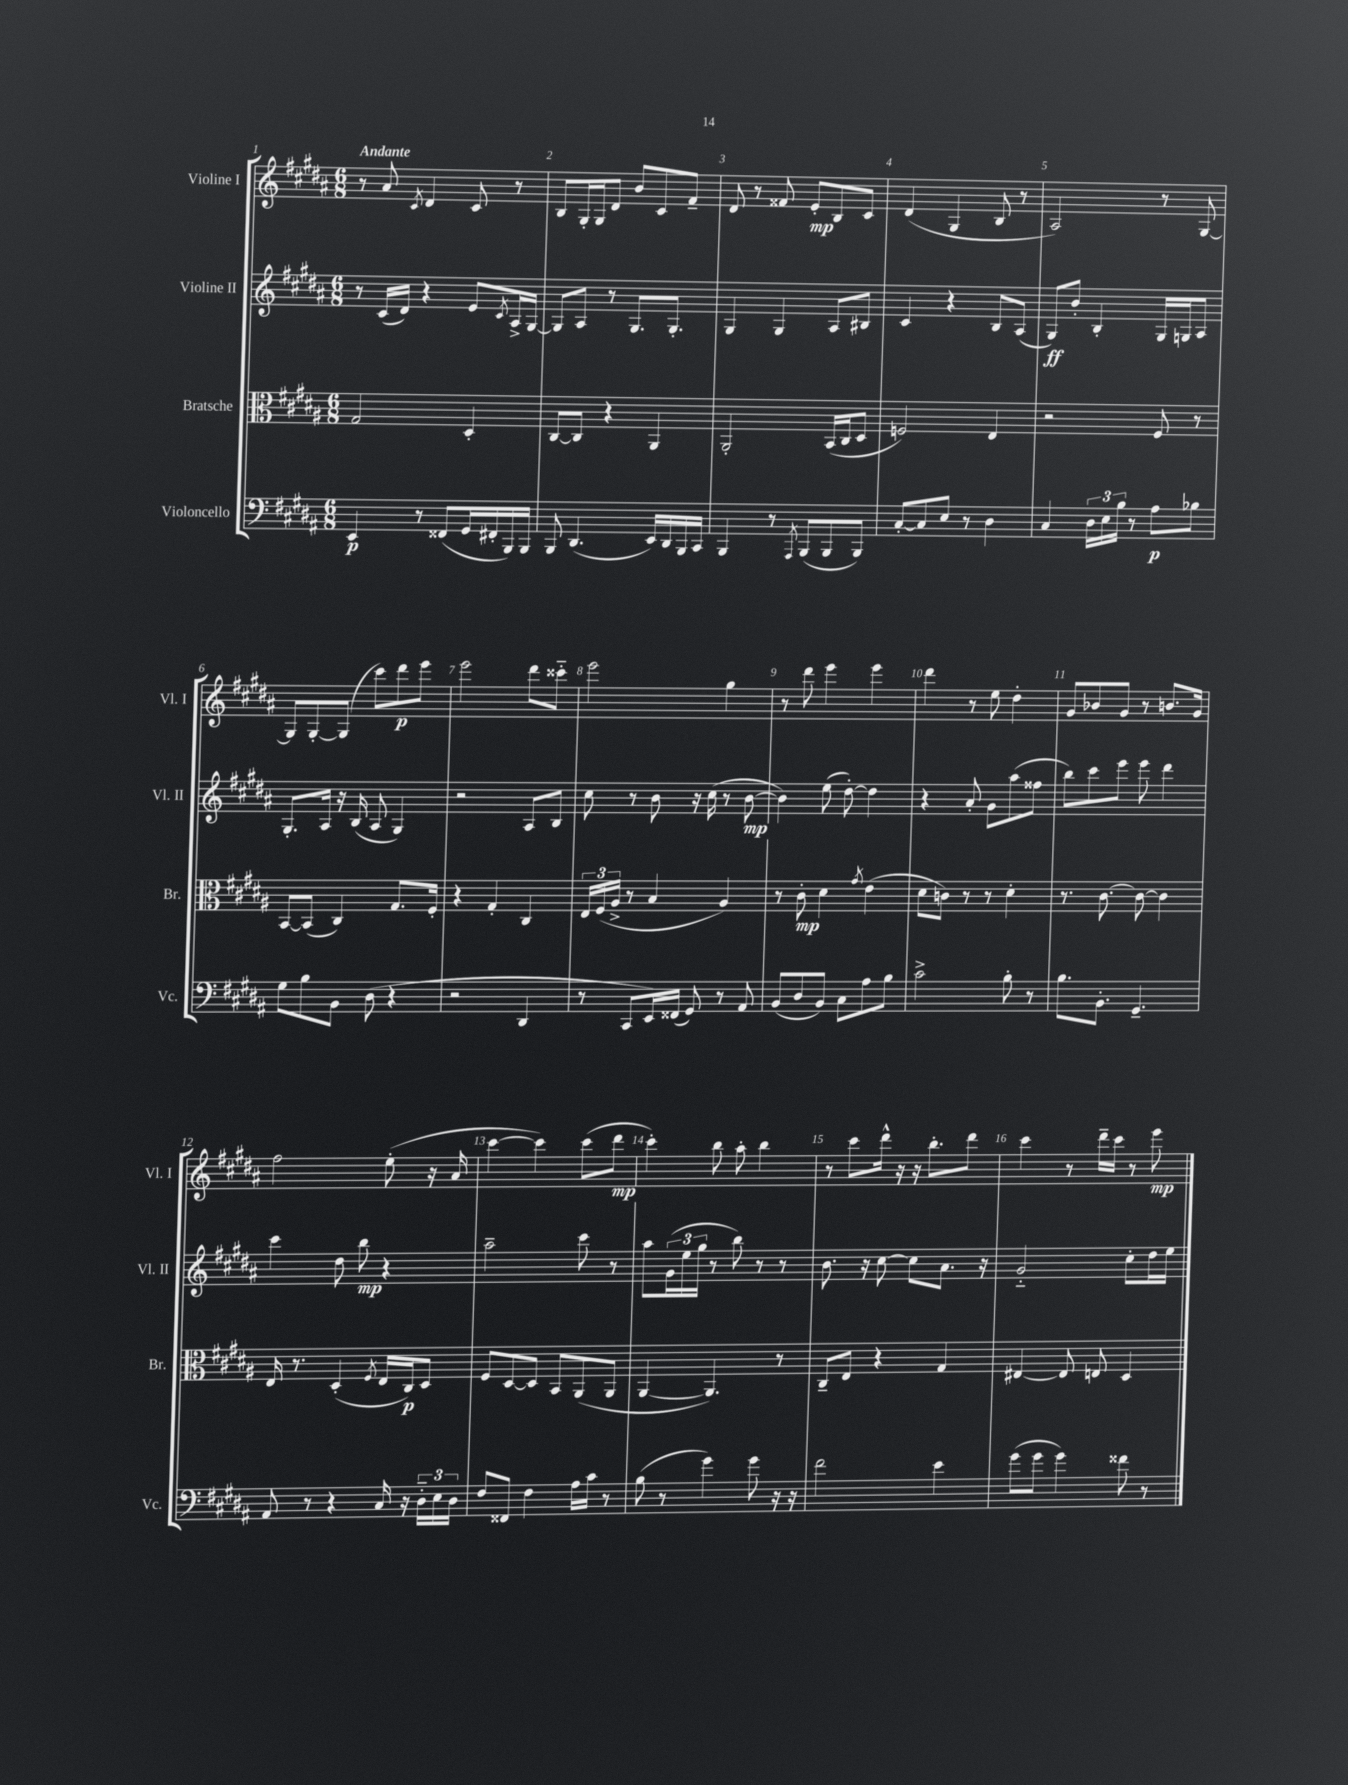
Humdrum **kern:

**kern	**dynam	**kern	**dynam	**kern	**dynam	**kern	**dynam
*part4	*part4	*part3	*part3	*part2	*part2	*part1	*part1
*staff4	*staff4	*staff3	*staff3	*staff2	*staff2	*staff1	*staff1
*I"Violoncello	*	*I"Bratsche	*	*I"Violine II	*	*I"Violine I	*
*I'Vc.	*	*I'Br.	*	*I'Vl. II	*	*I'Vl. I	*
*clefF4	*	*clefC3	*	*clefG2	*	*clefG2	*
*k[f#c#g#d#a#]	*	*k[f#c#g#d#a#]	*	*k[f#c#g#d#a#]	*	*k[f#c#g#d#a#]	*
*M6/8	*	*M6/8	*	*M6/8	*	*M6/8	*
=1	=1	=1	=1	=1	=1	=1	=1
!	!	!	!	!	!	!LO:TX:a:B:t=Andante	!
4EE/	p	2G#/	.	8r	.	8r	.
.	.	.	.	(16c#/LL	.	8a#/	.
.	.	.	.	16d#/JJ)	.	.	.
.	.	.	.	.	.	8qc#/	.
8r	.	.	.	4r	.	4d#/	.
(8FF##X/L	.	.	.	.	.	.	.
16GG#/L	.	4D#'/	.	8e/L	.	8c#/	.
16FF#X'/	.	.	.	.	.	.	.
.	.	.	.	8qc#/	.	.	.
16BBB/)	.	.	.	16A#^/L	.	8r	.
16BBB/JJ	.	.	.	[16G#/JJ	.	.	.
=2	=2	=2	=2	=2	=2	=2	=2
8BBB/	.	[8C#/L	.	8G#/L]	.	8B/L	.
(4.DD#/	.	8C#/J]	.	8A#/J	.	16G#'/L	.
.	.	.	.	.	.	16G#/J	.
.	.	4r	.	8r	.	8d#/J	.
.	.	.	.	8.G#/L	.	8b/L	.
16EE/LL)	.	4AA#/	.	.	.	8c#/	.
16DD#/	.	.	.	8.G#'/J	.	.	.
16BBB/	.	.	.	.	.	8f#~/J	.
16CC#/JJ	.	.	.	.	.	.	.
=3	=3	=3	=3	=3	=3	=3	=3
4BBB/	.	2AA#'/	.	4G#/	.	8d#/	.
.	.	.	.	.	.	8r	.
8r	.	.	.	4G#/	.	8f##X/	.
8qAAA#/	.	.	.	.	.	.	.
(8BBB/L	.	.	.	.	.	8e'/L	mp
8BBB/	.	(16BB/LL	.	8A#/L	.	8B/	.
.	.	16C#/J	.	.	.	.	.
8BBB/J)	.	8D#/J	.	8B#X/J	.	8c#/J	.
=4	=4	=4	=4	=4	=4	=4	=4
[8C#'/L	.	2Fn/)	.	4c#/	.	(4d#/	.
8C#/]	.	.	.	.	.	.	.
8E/J	.	.	.	4r	.	4G#/	.
8r	.	.	.	.	.	.	.
4D#\	.	4E/	.	8B/L	.	8B/	.
.	.	.	.	(8A#/J	.	8r	.
=5	=5	=5	=5	=5	=5	=5	=5
4C#/	.	2r	.	8G#/L)	ff	2A#/)	.
.	.	.	.	8b'/J	.	.	.
24D#\LL	.	.	.	4B'/	.	.	.
24E\	.	.	.	.	.	.	.
24B\JJ	.	.	.	.	.	.	.
8r	.	.	.	.	.	.	.
8A#\L	p	8F#/	.	16G#/LL	.	8r	.
.	.	.	.	16Gn/J	.	.	.
8B-X\J	.	8r	.	8A#/J	.	[8G#/	.
!!LO:LB:g=z
=6	=6	=6	=6	=6	=6	=6	=6
8G#\L	.	[8BB/L	.	8.G#'/L	.	8G#/L]	.
8B\	.	(8BB/J]	.	.	.	[8G#'/	.
.	.	.	.	16A#/Jk	.	.	.
8BB\J	.	4C#/)	.	16r	.	(8G#/J]	.
.	.	.	.	(16B/	.	.	.
(8D#\	.	.	.	8A#/	.	8ccc#\L)	.
4r	.	8.G#/L	.	4G#/)	.	8ddd#\	p
.	.	.	.	.	.	8eee\J	.
.	.	16F#'/Jk	.	.	.	.	.
=7	=7	=7	=7	=7	=7	=7	=7
2r	.	4r	.	2r	.	2eee\	.
.	.	4G#'/	.	.	.	.	.
4DD#/	.	4C#/	.	8A#/L	.	8ddd#\L	.
.	.	.	.	8B/J	.	8ccc##X\J	.
=8	=8	=8	=8	=8	=8	=8	=8
8r	.	24E/LL	.	8cc#\	.	2eee\	.
.	.	(24F#/	.	.	.	.	.
.	.	24A#^/JJ	.	.	.	.	.
8CC#/L	.	8r	.	8r	.	.	.
16EE/L)	.	4B/	.	8b\	.	.	.
(16FF##X/JJ	.	.	.	.	.	.	.
8GG#/)	.	.	.	16r	.	.	.
.	.	.	.	(16cc#\	.	.	.
8r	.	4A#/)	.	8r	.	4gg#\	.
8AA#/	.	.	.	[8b\	mp	.	.
=9	=9	=9	=9	=9	=9	=9	=9
(8BB/L	.	8r	.	4b\])	.	8r	.
8D#/	.	8c#'\	mp	.	.	8ddd#\	.
8BB/J)	.	4d#\	.	(8ee\	.	4eee\	.
8C#\L	.	.	.	[8dd#'\)	.	.	.
.	.	8qg#/	.	.	.	.	.
8A#\	.	(4e\	.	4dd#\]	.	4eee\	.
8B\J	.	.	.	.	.	.	.
=10	=10	=10	=10	=10	=10	=10	=10
2c#^\	.	8d#\L	.	4r	.	4ddd#\	.
.	.	8cn\J)	.	.	.	.	.
.	.	8r	.	8a#'/	.	8r	.
.	.	8r	.	8g#\L	.	8ee\	.
8B'\	.	4d#'\	.	(8aa#\	.	4dd#'\	.
8r	.	.	.	8ff##X\J	.	.	.
=11	=11	=11	=11	=11	=11	=11	=11
8.B\L	.	8.r	.	8bb\L)	.	8g#/L	.
.	.	.	.	8ccc#\	.	8b-X/	.
8.BB'\J	.	[8.c#\	.	.	.	.	.
.	.	.	.	8eee\J	.	8g#/J	.
4.GG#~/	.	8c#\_	.	8eee\	.	8r	.
.	.	4c#\]	.	4ddd#\	.	8.bn/L	.
.	.	.	.	.	.	16g#/Jk	.
!!LO:LB:g=z
=12	=12	=12	=12	=12	=12	=12	=12
8AA#/	.	16E/	.	4ccc#\	.	2ff#\	.
.	.	8.r	.	.	.	.	.
8r	.	.	.	.	.	.	.
4r	.	(4D#'/	.	8dd#\	.	.	.
.	.	.	.	8bb\	mp	.	.
.	.	8qF#/	.	.	.	.	.
16C#/	.	16E/LL	.	4r	.	(8ee'\	.
16r	.	16C#/J)	p	.	.	.	.
24D#\LL	.	8D#/J	.	.	.	16r	.
24E\	.	.	.	.	.	.	.
.	.	.	.	.	.	16a#/	.
24D#\JJ	.	.	.	.	.	.	.
=13	=13	=13	=13	=13	=13	=13	=13
8F#/L	.	8F#/L	.	2aa#~\	.	[4ccc#\	.
8FF##X/J	.	[8D#/	.	.	.	.	.
4F#\	.	8D#/J]	.	.	.	4ccc#\])	.
.	.	8BB/L	.	.	.	.	.
16A#\LL	.	(8AA#/	.	8ccc#\	.	(8ccc#\L	.
16c#\JJ	.	.	.	.	.	.	.
8r	.	8AA#/J	.	8r	.	8ddd#\J	mp
=14	=14	=14	=14	=14	=14	=14	=14
(8B\	.	[4AA#/	.	8aa#\L	.	4ccc#'\)	.
8r	.	.	.	(24g#\L	.	.	.
.	.	.	.	24ee\	.	.	.
.	.	.	.	24gg#\JJ	.	.	.
4g#\)	.	4.AA#/])	.	8r	.	8bb\	.
.	.	.	.	8bb\)	.	8aa#'\	.
8g#\	.	.	.	8r	.	4bb\	.
16r	.	8r	.	8r	.	.	.
16r	.	.	.	.	.	.	.
=15	=15	=15	=15	=15	=15	=15	=15
2f#\	.	8C#~/L	.	8.b\	.	8r	.
.	.	8E/J	.	.	.	8ccc#\L	.
.	.	.	.	16r	.	.	.
.	.	4r	.	[8cc#\	.	16ddd#^^\Jk	.
.	.	.	.	.	.	16r	.
.	.	.	.	8cc#\L]	.	16r	.
.	.	.	.	.	.	8.bb'\L	.
4e\	.	4G#/	.	8.a#\J	.	.	.
.	.	.	.	.	.	8ddd#\J	.
.	.	.	.	16r	.	.	.
=16	=16	=16	=16	=16	=16	=16	=16
(8g#\L	.	[4E#X/	.	2g#/	.	4ccc#\	.
8g#\J	.	.	.	.	.	.	.
4g#\)	.	8E#/]	.	.	.	8r	.
.	.	8En/	.	.	.	16ddd#~\LL	.
.	.	.	.	.	.	16ccc#\JJ	.
8f##X\	.	4D#/	.	8cc#'\L	.	8r	.
8r	.	.	.	16dd#\L	.	8eee\	mp
.	.	.	.	16ee\JJ	.	.	.
==	==	==	==	==	==	==	==
*-	*-	*-	*-	*-	*-	*-	*-
